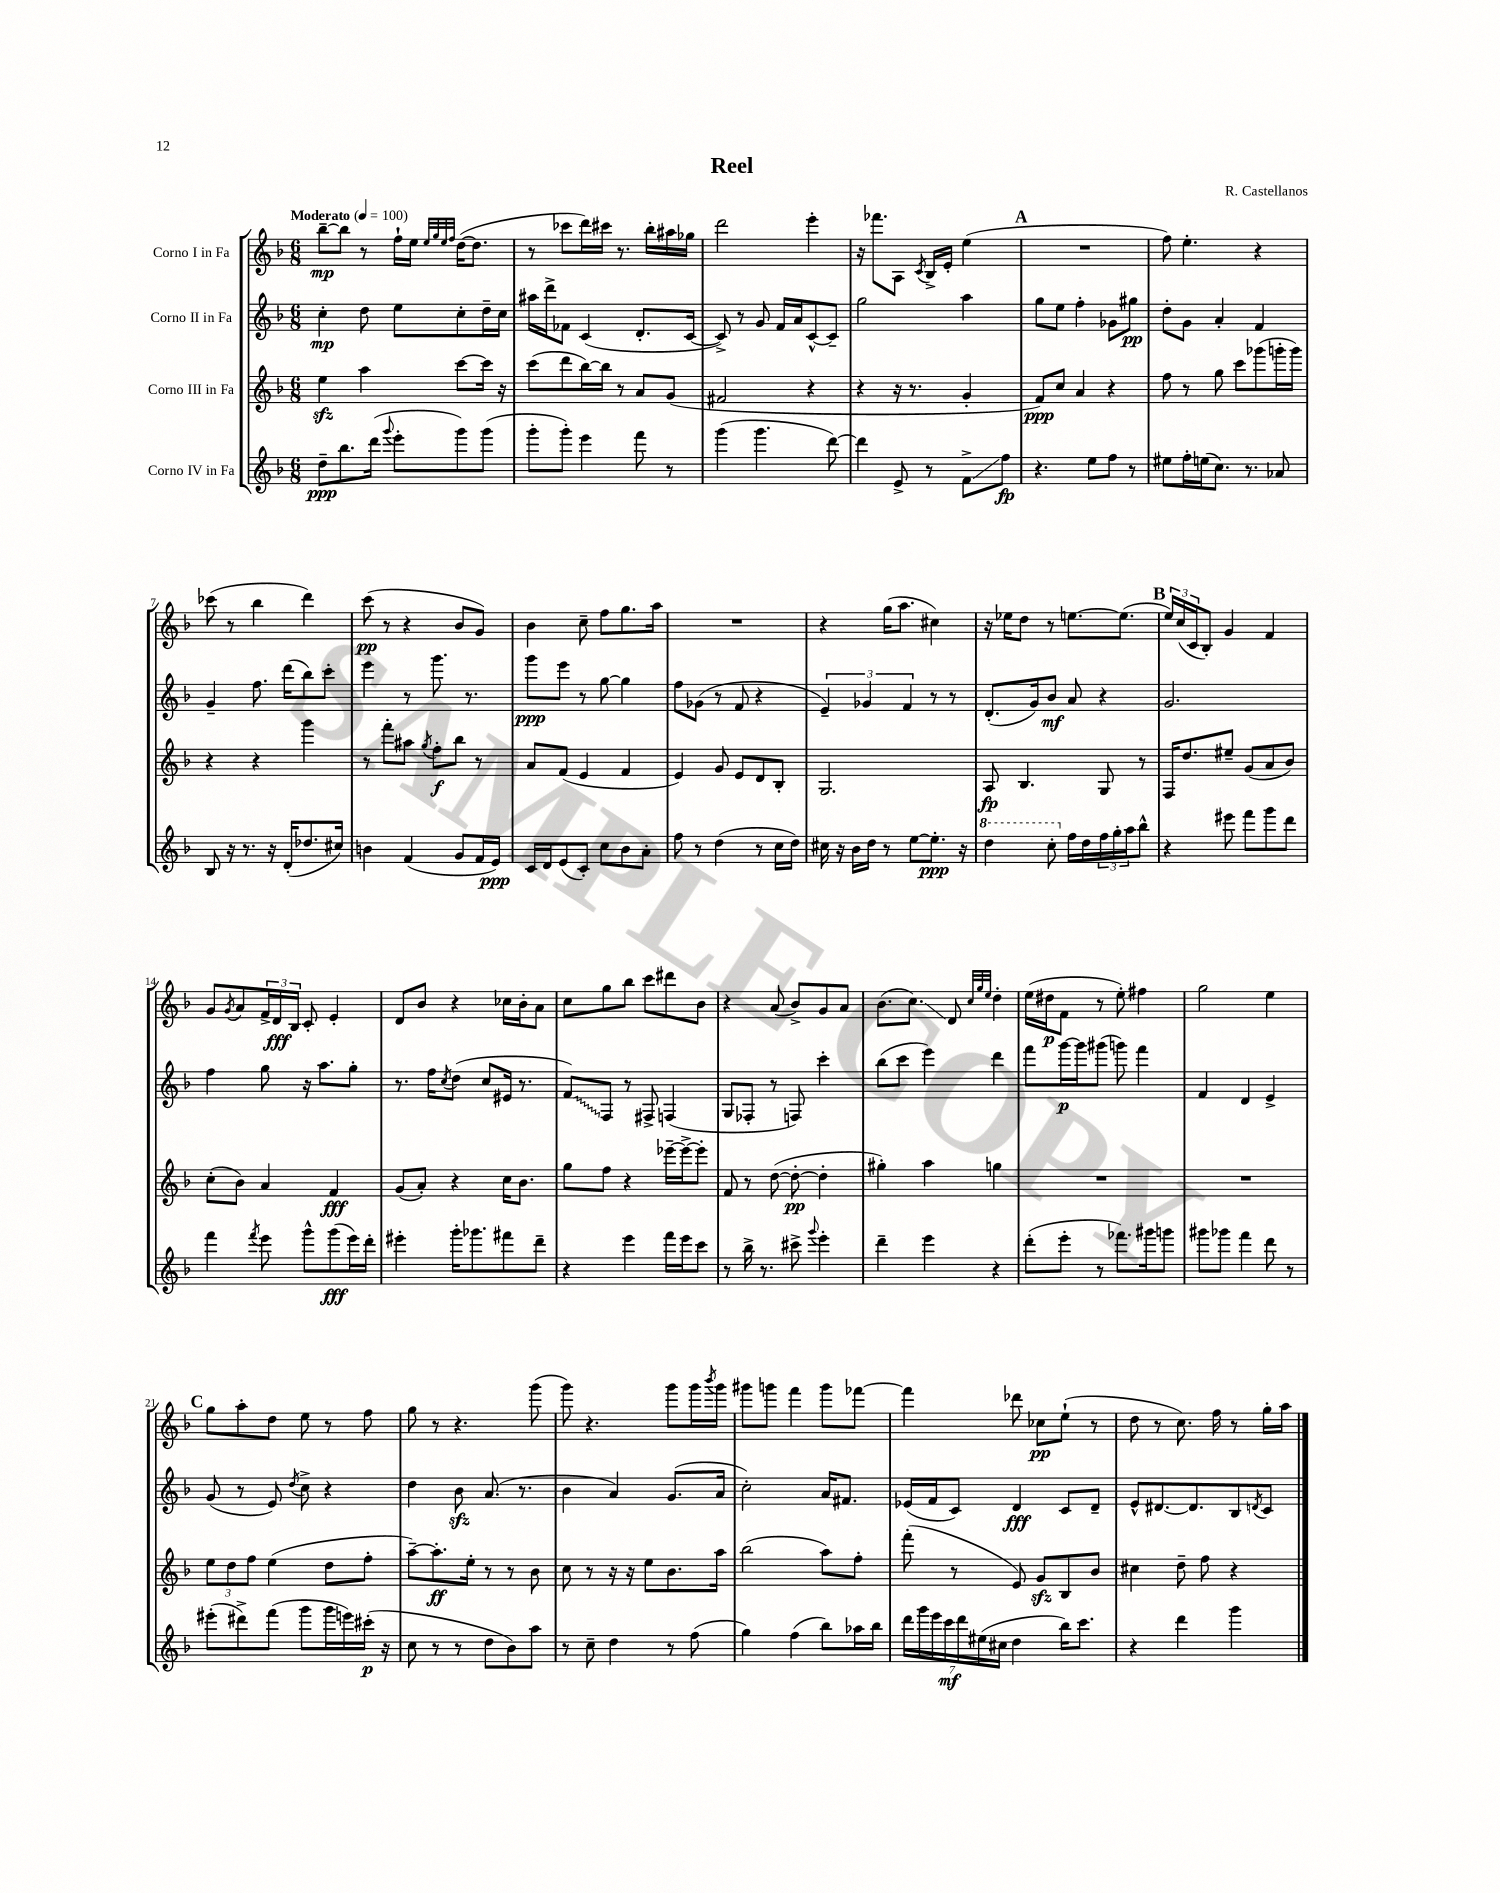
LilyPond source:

\header { title = "Reel" composer = "R. Castellanos" }
<<
\new StaffGroup <<
\new Staff = "s0" \with { instrumentName = "Corno I in Fa" } {
    \clef treble \key f \major \numericTimeSignature \time 6/8 \tempo "Moderato" 4 = 100
    bes''8~--\mp bes''8 r8 f''16-! e''16 \grace { e''32 g''32 e''32 f''32 } d''16~( d''8. |
    r8 ces'''8 d'''16) cis'''16 r8. bes''16-. ais''16 ges''16 |
    d'''2 e'''4-. |
    r16 fes'''8. a8 \acciaccatura { c'8 } bes16-> e'16-. e''4( |
    \mark \markup { \bold "A" } R2. |
    f''8) e''4.-. r4 |
    ces'''8( r8 bes''4 d'''4) |
    c'''8\pp( r8 r4 bes'8 g'8) |
    bes'4 c''8-- f''8 g''8. a''16 |
    R2. |
    r4 g''16( a''8. cis''4) |
    r16 ees''16 d''8 r8 e''8.~ e''8.( |
    \mark \markup { \bold "B" } \tuplet 3/2 { e''16) c''16( c'16 } bes8-.) g'4 f'4 |
    g'8 \acciaccatura { g'8 } a'8 \tuplet 3/2 { f'16-> d'16\fff bes16 } c'8-. e'4-. |
    d'8 bes'8 r4 ces''16 bes'16-. a'8 |
    c''8 g''8 bes''8 c'''8 dis'''8 bes'8 |
    r4 a'8( bes'8->) g'8 a'8 |
    bes'8.( c''8.\glissando) d'8 \grace { c''32 g''32 e''32 } d''4-. |
    e''16( dis''16\p f'8 r8 e''8-.) fis''4 |
    g''2 e''4 |
    \mark \markup { \bold "C" } g''8 a''8-. d''8 e''8 r8 f''8 |
    g''8 r8 r4. g'''8( |
    g'''8) r4. g'''8 g'''16 \acciaccatura { bes'''8 } g'''16 |
    gis'''8 g'''8 f'''4 g'''8 fes'''8~ |
    fes'''4 des'''8 ces''8\pp e''8-!( r8 |
    d''8 r8 c''8.) f''16 r8 g''16-. a''16 \bar "|." |
}
\new Staff = "s1" \with { instrumentName = "Corno II in Fa" } {
    \clef treble \key f \major \numericTimeSignature \time 6/8
    c''4-.\mp d''8 e''8 c''8-. d''16-- c''16 |
    ais''16 d'''16-> fes'8 c'4( d'8.-. c'16~ |
    c'8->) r8 g'8 f'16 a'16 c'8~-^ c'8-- |
    g''2 a''4 |
    \mark \markup { \bold "A" } g''8 e''8 f''4-. ges'8 gis''8\pp |
    d''8-. g'8 a'4-. f'4 |
    g'4-- f''8. d'''16( bes''8) c'''8-. |
    e'''4 r8 g'''8. r8. |
    g'''8\ppp e'''8 r8 g''8~ g''4 |
    f''8 ges'8( r8 f'8 r4 |
    \tuplet 3/2 { e'4--) ges'4 f'4 } r8 r8 |
    d'8.-.( g'16) bes'8\mf a'8 r4 |
    \mark \markup { \bold "B" } g'2. |
    f''4 g''8 r16 a''8. g''8-. |
    r8. f''16 \acciaccatura { c''8 } d''8( c''8 eis'16 r8. |
    \once \override Glissando.style = #'zigzag f'8\glissando) f8 r8 fis8-> f4( |
    g8 fes8-. r8 f8) c'''4-. |
    bes''8( c'''8 e'''4) d'''4 |
    f'''8 g'''16~\p g'''16 gis'''8( g'''8) f'''4 |
    f'4 d'4 e'4-> |
    \mark \markup { \bold "C" } g'8( r8 e'8) \acciaccatura { d''8 } c''8-> r4 |
    d''4 bes'8\sfz a'8.( r8. |
    bes'4 a'4) g'8.( a'16 |
    c''2-.) a'16 fis'8. |
    ees'16( f'16 c'8) d'4\fff c'8 d'8-- |
    e'8-^ dis'8.~ dis'8. bes8 \acciaccatura { d'8 } c'8 \bar "|." |
}
\new Staff = "s2" \with { instrumentName = "Corno III in Fa" } {
    \clef treble \key f \major \numericTimeSignature \time 6/8
    e''4\sfz a''4 c'''8~ c'''16 r16 |
    c'''8( d'''8 bes''16~) bes''16 r8 a'8 g'8( |
    fis'2 r4 |
    r4 r16 r8. g'4-. |
    \mark \markup { \bold "A" } f'8\ppp) c''8 a'4 r4 |
    f''8 r8 g''8 c'''8 ges'''8( g'''16-. g'''16) |
    r4 r4 g'''4 |
    r8 f'''8-. ais''8 \acciaccatura { g''8 } f''8-.\f bes''8 r8 |
    a'8 f'8( e'4 f'4 |
    e'4) g'8 e'8 d'8 bes8-. |
    g2. |
    a8\fp bes4. g8 r8 |
    \mark \markup { \bold "B" } f16 d''8. eis''8-- g'8( a'8 bes'8) |
    c''8-.( bes'8) a'4 f'4\fff |
    g'8( a'8-.) r4 c''16 bes'8. |
    g''8 f''8 r4 ees'''16~-- ees'''16~-> ees'''8-. |
    f'8 r8 d''8~( d''8~-.\pp d''4-. |
    gis''4-.) a''4 g''4 |
    R2. |
    R2. |
    \mark \markup { \bold "C" } \tuplet 3/2 { e''8 d''8 f''8 } e''4( d''8 f''8-. |
    a''8~--) a''8.-.\ff e''16-. r8 r8 bes'8 |
    c''8 r8 r16 r16 e''8 bes'8. a''16 |
    bes''2( a''8) f''8-. |
    f'''8-.( r8 e'8) g'8\sfz bes8 bes'8 |
    cis''4 d''8-- f''8 r4 \bar "|." |
}
\new Staff = "s3" \with { instrumentName = "Corno IV in Fa" } {
    \clef treble \key f \major \numericTimeSignature \time 6/8
    d''8--\ppp bes''8. d'''16( \appoggiatura { g'''8 } e'''8-. g'''8) g'''8( |
    g'''8-. g'''8-.) e'''4 f'''8 r8 |
    g'''4( g'''4. d'''8~) |
    d'''4 e'8-> r8 f'8->\glissando f''8\fp |
    \mark \markup { \bold "A" } r4. e''8 f''8 r8 |
    eis''8 f''16-. e''16( c''8.) r8. aes'8 |
    bes8 r16 r8. r16 d'16-.( des''8. cis''16) |
    b'4 f'4( g'8 f'16 e'16\ppp) |
    c'16 d'16 e'8( c'8-.) c''8 bes'8 a'8-. |
    f''8 r8 d''4( r8 c''16 d''16) |
    cis''16 r16 bes'16 d''16 r8 e''8~ e''8.-.\ppp r16 |
    \ottava #1 d'''4 c'''8-. \ottava #0 f''16 d''16 \tuplet 3/2 { f''16 g''16-. a''16 } bes''8-^ |
    \mark \markup { \bold "B" } r4 eis'''8 f'''8 g'''8 d'''8 |
    f'''4 \acciaccatura { f'''8 } e'''8 g'''8-^ g'''8\fff( e'''16) d'''16-. |
    eis'''4-. g'''16-. ges'''8. fis'''8 d'''8-- |
    r4 e'''4 f'''16 e'''16 c'''8 |
    r8 bes''16-> r8. cis'''8-> \appoggiatura { g'''8 } e'''4-. |
    d'''4-- e'''4 r4 |
    d'''8-.( e'''8-. r8 fes'''8.) gis'''16 g'''8 |
    gis'''8 ges'''8 f'''4 d'''8 r8 |
    \mark \markup { \bold "C" } eis'''8-.( dis'''8->) f'''8( g'''8 g'''16 e'''16) cis'''16-.\p( r16 |
    c''8 r8 r8 d''8 bes'8) a''8 |
    r8 c''8-- d''4 r8 f''8( |
    g''4) f''4( bes''8) aes''16 bes''16 |
    \tuplet 7/4 { d'''16 g'''16 e'''16 c'''16\mf d'''16 eis''16( cis''16 } d''4 bes''16) c'''8. |
    r4 d'''4 g'''4 \bar "|." |
}
>>
>>
